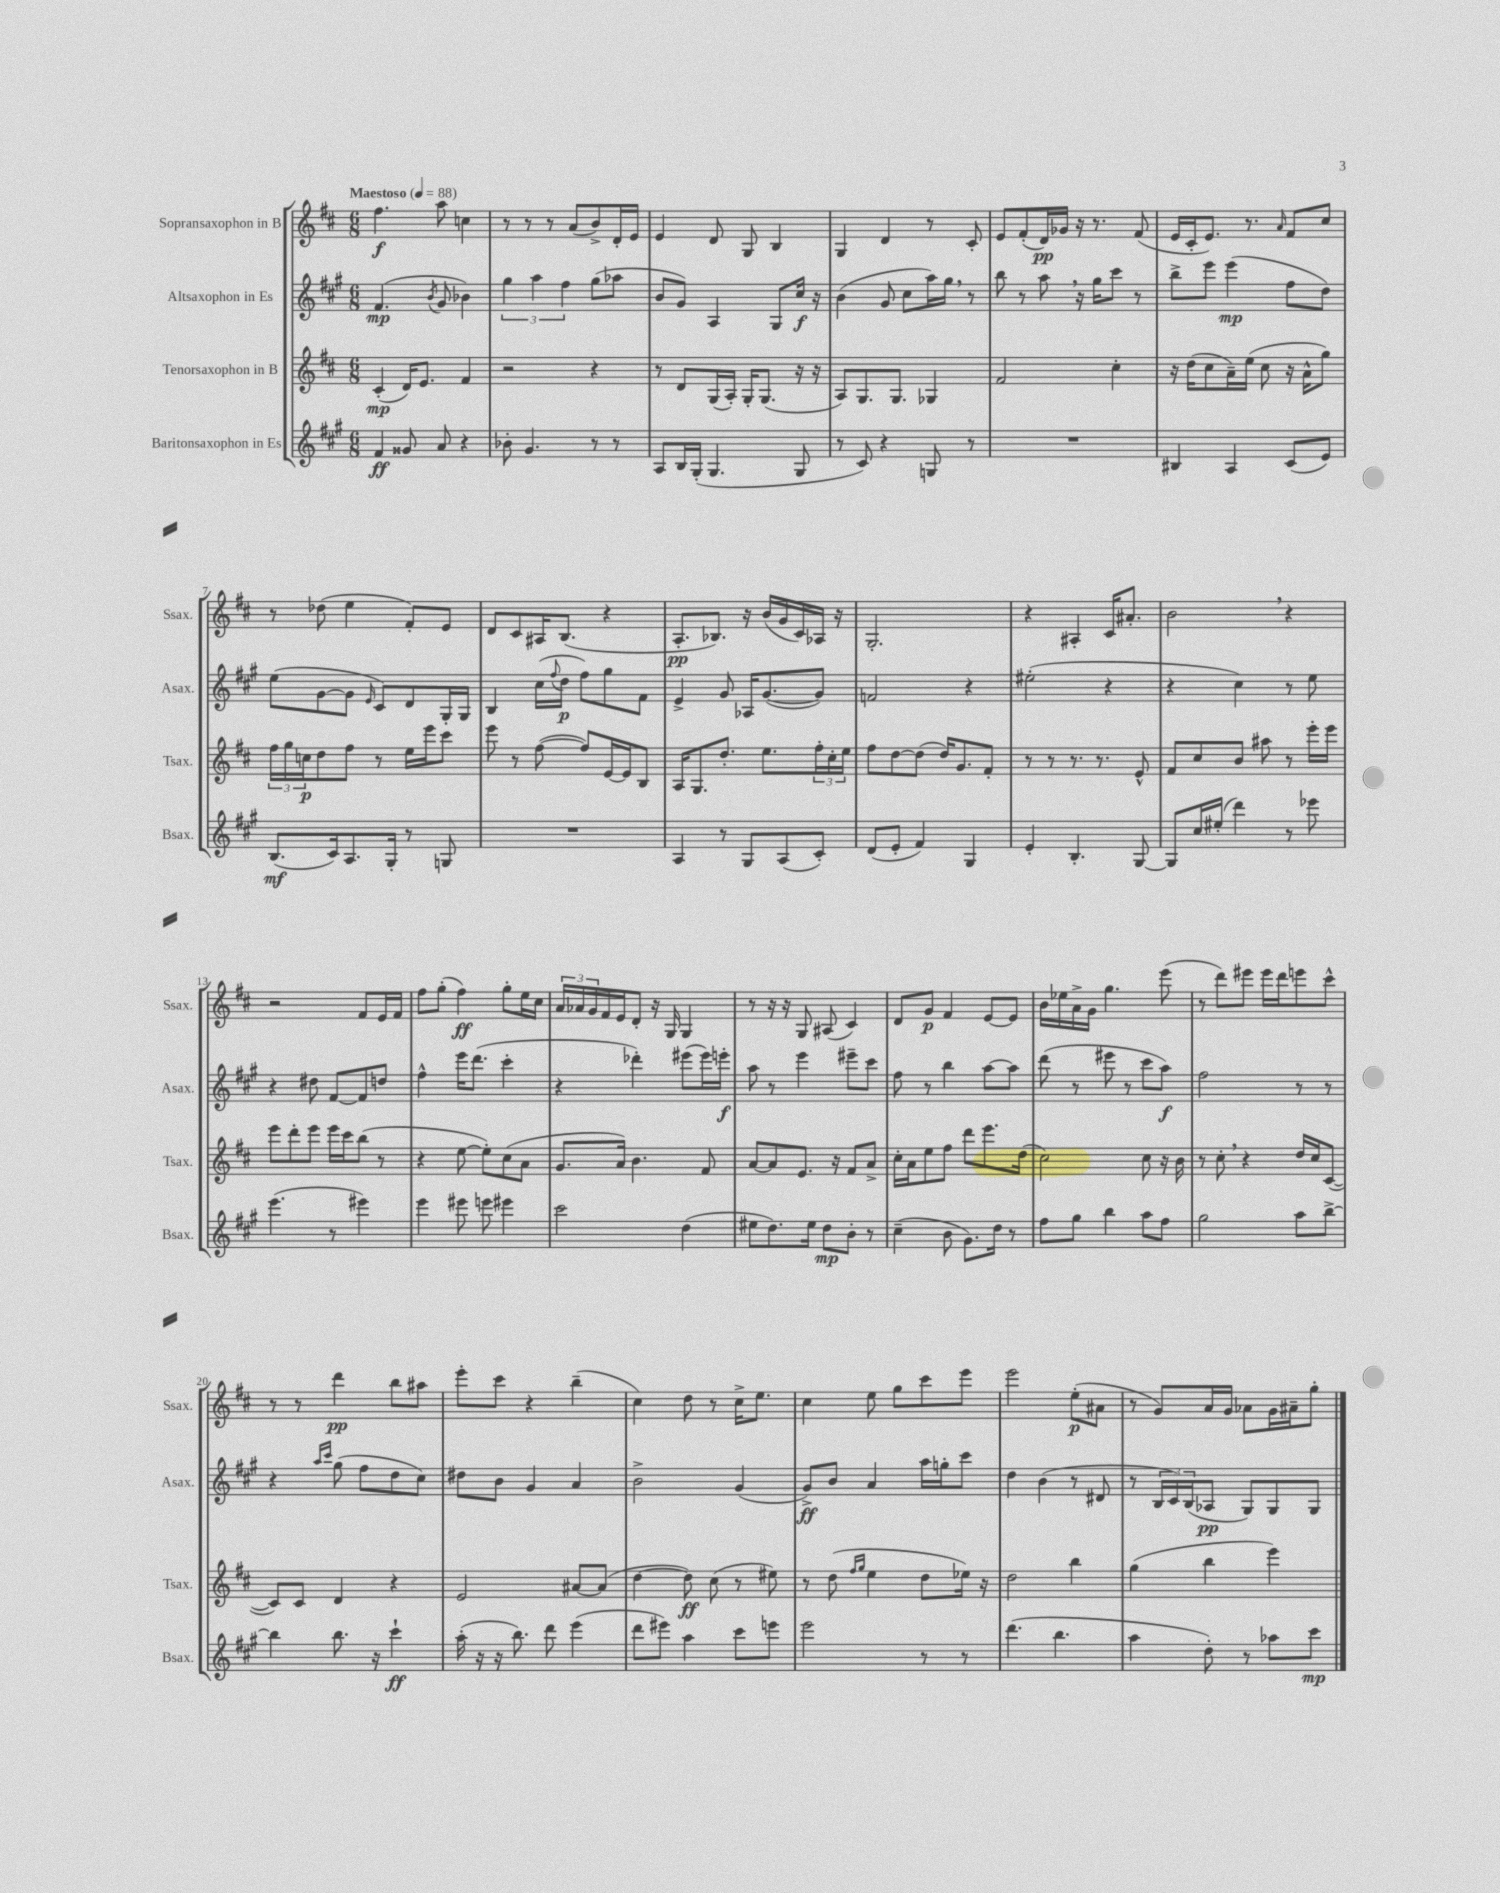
<<
\new StaffGroup <<
\new Staff = "s0" \with { instrumentName = "Sopransaxophon in B" shortInstrumentName = "Ssax." } {
    \clef treble \key d \major \numericTimeSignature \time 6/8 \tempo "Maestoso" 4 = 88
    fis''4.\f a''8 c''4 |
    r8 r8 r8 a'8( b'8->) d'16-. e'16 |
    e'4 d'8 g8 b4 |
    g4 d'4 r8 cis'8-. |
    e'8 fis'8-.( d'16\pp) ges'16 r16 r8. fis'8( |
    e'16 cis'16-. e'8.) r8. \grace { a'16 } fis'8 cis''8 |
    r8 des''8( e''4 fis'8-.) e'8 |
    d'8 cis'8 ais16 b8.( r4 |
    a8.-.\pp bes8.) r16 b'16( g'16 cis'16) aes16 r16 |
    g2.-. |
    r4 ais4-. cis'16 ais'8.-. |
    b'2 \breathe r4 |
    r2 fis'8 e'16 fis'16 |
    fis''8 g''8-.( fis''4\ff) g''8-. e''16 cis''16 |
    \tuplet 3/2 { a'16 aes'16 g'16 } fis'16 e'16 d'8-. r16 g16 g4 |
    r8 r16 r16 g8 ais8( cis'4) |
    d'8 g'8\p fis'4 e'8~ e'8 |
    b'16 ees''16 a'16-> g'16 g''4. e'''8( |
    r8 d'''8) eis'''8 eis'''16 d'''16 e'''8 cis'''8-^ |
    r8 r8 d'''4\pp b''8 ais''8 |
    e'''8-. cis'''8 r4 b''4--( |
    cis''4) d''8 r8 cis''16-> e''8. |
    cis''4 e''8 g''8 cis'''8 e'''8 |
    e'''2 e''8-.\p( ais'8 |
    r8 g'8) a'16 g'16 aes'8 g'16 ais'16-- g''8-. \bar "|." |
}
\new Staff = "s1" \with { instrumentName = "Altsaxophon in Es" shortInstrumentName = "Asax." } {
    \clef treble \key a \major \numericTimeSignature \time 6/8
    fis'4.\mp( \acciaccatura { b'8 } gis'8 bes'4) |
    \tuplet 3/2 { gis''4 a''4 fis''4 } gis''8( aes''8 |
    b'8 gis'8) a4 gis8 cis''16\f r16 |
    b'4( gis'8 cis''8 a''16) gis''16 \breathe r8 |
    b''8 r8 a''8 \breathe r16 gis''16 cis'''8 r8 |
    b''8-> e'''8 e'''4\mp( fis''8 d''8) |
    e''8( gis'8~ gis'8 \grace { e'16 } cis'8) d'8 gis16-. gis16 |
    b4 cis''16( \appoggiatura { fis''8 } d''16\p fis''8) gis''8 fis'8 |
    e'4-> gis'8 aes16 gis'8.~( gis'8) |
    f'2 r4 |
    eis''2-.( r4 |
    r4 cis''4) r8 e''8 |
    r4 dis''8 fis'8~ fis'8 d''8 |
    fis''4-^ e'''16 d'''8.( cis'''4-. |
    r4 des'''4-.) eis'''8( eis'''16) e'''16-.\f |
    a''8 r8 e'''4 eis'''8-- cis'''8 |
    fis''8 r8 b''4 a''8~ a''8 |
    d'''8( r8 eis'''8 r8 cis'''8 a''8\f) |
    fis''2 r8 r8 |
    r4 \grace { a''16 cis'''16 } gis''8( fis''8 d''8 cis''8) |
    dis''8 b'8 gis'4 a'4 |
    b'2-> gis'4( |
    gis'8->\ff) b'8 a'4 a''16 g''16-. cis'''8 |
    d''4 b'4( r8 dis'8 |
    r8 \tuplet 3/2 { b16 cis'16) b16( } aes8\pp gis8) gis8 gis8 \bar "|." |
}
\new Staff = "s2" \with { instrumentName = "Tenorsaxophon in B" shortInstrumentName = "Tsax." } {
    \clef treble \key d \major \numericTimeSignature \time 6/8
    cis'4-.\mp( d'16) e'8. fis'4 |
    r2 r4 |
    r8 d'8 g16( a16-.) g16-. g8.( r16 r16 |
    a8) g8. g8. ges4 |
    fis'2 cis''4-. |
    r16 d''16( cis''8 a'16--) e''16( cis''8 r16 a'16-^ g''8) |
    \tuplet 3/2 { fis''16 g''16 c''16\p } d''8 fis''8 r8 e''16 e'''16 cis'''8 |
    e'''8 r8 fis''8~( fis''8) e'16~ e'16 b8 |
    a16 g8. d''8.-. e''8. \tuplet 3/2 { fis''16-. cis''16-. e''16 } |
    fis''8 d''8~ d''8( d''16) g'8. fis'8-. |
    r8 r8 r8. r8. e'8-^ |
    fis'8 cis''8 b'8 ais''8 r8 e'''16-. e'''16 |
    e'''8 d'''8-. e'''8 e'''16 cis'''16 b''8( r8 |
    r4 e''8~ e''8-.) cis''8( a'8 |
    g'8. a'16) b'4. fis'8 |
    a'8~ a'8 e'8. r16 fis'8 a'8-> |
    cis''16-. a'16 e''8 fis''8 d'''8 e'''8. d''16( |
    cis''2) cis''8 r16 b'16 |
    r8 cis''8-. \breathe r4 d''16 cis''16 cis'8~( |
    cis'8) cis'8 d'4 r4 |
    e'2 ais'8~ ais'8( |
    d''4~ d''8\ff) cis''8( r8 eis''8) |
    r8 d''8( \grace { fis''16 g''16 } e''4 d''8 ees''16) r16 |
    d''2 b''4 |
    g''4( b''4 e'''4) \bar "|." |
}
\new Staff = "s3" \with { instrumentName = "Baritonsaxophon in Es" shortInstrumentName = "Bsax." } {
    \clef treble \key a \major \numericTimeSignature \time 6/8
    fis'4\ff gisis'8 a'8 r4 |
    bes'8-. gis'4. r8 r8 |
    a8 b16 gis16-.( gis4. gis8 |
    r8 cis'8) r4 g8 r8 |
    R2. |
    bis4 a4 cis'8( e'8) |
    b8.\mf( cis'16) a8. gis16-. r8 g8 |
    R2. |
    a4 r8 gis8 a8( cis'8-.) |
    d'8( e'8-. fis'4) gis4 |
    e'4-. b4.-. gis8~ |
    gis8 cis''16 eis''16-.( d'''4) r8 ees'''8 |
    e'''4.( r8 eis'''4) |
    e'''4 eis'''8 e'''8 eis'''4 |
    cis'''2 d''4( |
    eis''8 d''8.) eis''16 d''8\mp b'8-. r8 |
    cis''4--( b'8 gis'8.) d''16 r8 |
    fis''8 gis''8 b''4 a''8 fis''8 |
    gis''2 a''8 b''8~-> |
    b''4 b''8. r16 cis'''4-!\ff |
    a''16-.( r16 r16 b''8.) d'''8 e'''4( |
    d'''8 eis'''8) a''4 cis'''8 e'''8 |
    e'''2 r8 r8 |
    d'''4.( b''4. |
    a''4 d''8-.) r8 aes''8 cis'''8\mp \bar "|." |
}
>>
>>
